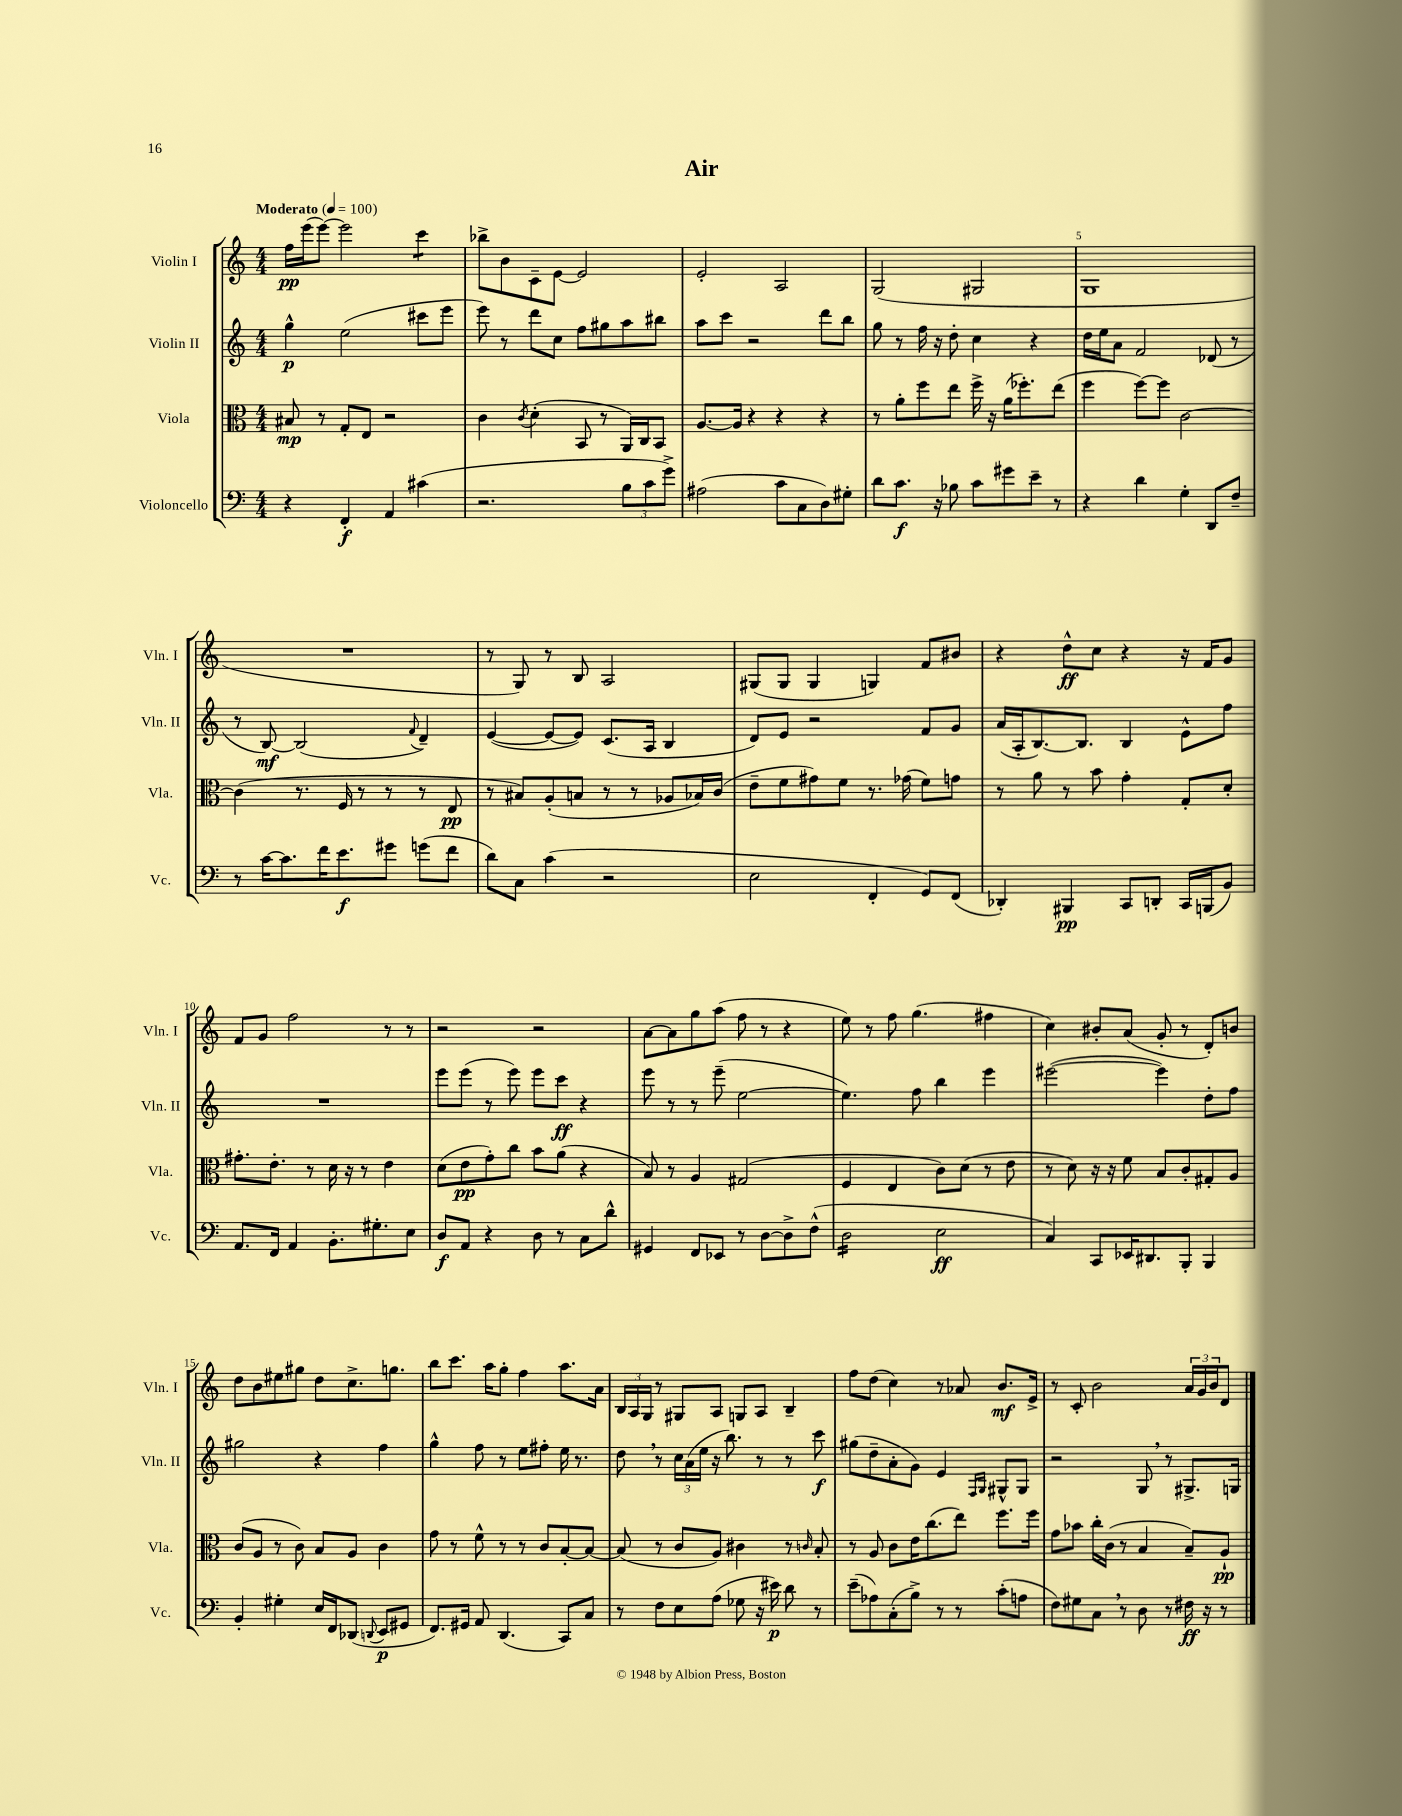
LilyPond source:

\header { title = "Air" }
<<
\new StaffGroup <<
\new Staff = "s0" \with { instrumentName = "Violin I" shortInstrumentName = "Vln. I" } {
    \clef treble \key c \major \numericTimeSignature \time 4/4 \tempo "Moderato" 4 = 100
    f''16\pp e'''16( e'''8~) e'''2 c'''4:8 |
    bes''8-> b'8 c'8-- e'8~ e'2 |
    e'2-. a2 |
    g2( gis2 |
    g1 |
    R1 |
    r8 g8) r8 b8 a2 |
    gis8( gis8 gis4 g4) f'8 bis'8 |
    r4 d''8-^\ff c''8 r4 r16 f'16 g'8 |
    f'8 g'8 f''2 r8 r8 |
    r2 r2 |
    a'8~ a'8 g''8 a''8( f''8 r8 r4 |
    e''8) r8 f''8 g''4.( fis''4 |
    c''4) bis'8-. a'8( g'8-. r8 d'8-.) b'8 |
    d''8 b'8 eis''8 gis''8 d''8 c''8.-> g''8. |
    b''8 c'''8. a''16 g''8-. f''4 a''8. a'16 |
    \tuplet 3/2 { b16 a16 g16 } r8 gis8 a8 g8 a8 b4-- |
    f''8 d''8( c''4) r8 aes'8 b'8.\mf e'16-> |
    r8 c'8-. b'2 \tuplet 3/2 { a'16 g'16 b'16 } d'8 \bar "|." |
}
\new Staff = "s1" \with { instrumentName = "Violin II" shortInstrumentName = "Vln. II" } {
    \clef treble \key c \major \numericTimeSignature \time 4/4
    g''4-^\p e''2( cis'''8 e'''8 |
    e'''8) r8 d'''8 c''8 f''8 gis''8 a''8 bis''8 |
    a''8 c'''8 r2 d'''8 b''8 |
    g''8 r8 f''16 r16 d''8-. c''4 r4 |
    d''16 e''16 a'8 f'2 des'8( r8 |
    r8 b8~\mf) b2( \appoggiatura { f'8 } d'4--) |
    e'4~( e'8~ e'8) c'8.( a16 b4 |
    d'8) e'8 r2 f'8 g'8 |
    a'16( a16-. b8.~) b8. b4 e'8-^ f''8 |
    R1 |
    e'''8 e'''8( r8 e'''8) e'''8 c'''8\ff r4 |
    e'''8 r8 r8 e'''8--( e''2~ |
    e''4.) f''8 b''4 e'''4 |
    eis'''2~( eis'''4) d''8-. f''8 |
    gis''2 r4 f''4 |
    g''4-^ f''8 r8 e''8 fis''8-. e''16 r8. |
    d''8 \breathe r8 \tuplet 3/2 { c''16 a'16( e''16 } r16 b''8.) r8 r8 c'''8\f |
    gis''8( d''8-- a'8-. g'8) e'4 \grace { f16 g16 } gis8-^ gis8 |
    r2 g8 \breathe r8 gis8.-> g16 \bar "|." |
}
\new Staff = "s2" \with { instrumentName = "Viola" shortInstrumentName = "Vla." } {
    \clef alto \key c \major \numericTimeSignature \time 4/4
    bis8\mp r8 g8-. e8 r2 |
    c'4 \acciaccatura { c'8 } d'4-.( b,8 r8 a,16) c16 b,8 |
    a8.~ a16 r4 r4 r4 |
    r8 a'8-. f''8 e''8 f''16-> r16 a'16( fes''8.-.) e''8( |
    f''4 f''8~) f''8 c'2~ |
    c'4( r8. f16 r8 r8 r8 e8\pp |
    r8 bis8) a8-.( b8 r8 r8 aes8 bes16) c'16( |
    e'8-- f'8 gis'8) f'8 r8. ges'16( f'8) g'8 |
    r8 a'8 r8 b'8 g'4-. g8-. d'8-. |
    gis'8.-. e'8.-. r8 d'16 r16 r8 e'4 |
    d'8( e'8\pp g'8-.) c''8 b'8 a'8( r4 |
    b8) r8 a4 gis2( |
    f4 e4 c'8) d'8( r8 e'8 |
    r8 d'8) r16 r16 f'8 b8 c'8-. gis8-. a8 |
    c'8( a8 r8 c'8) b8 a8 c'4 |
    g'8 r8 f'8-^ r8 r8 c'8 b8~-. b8~ |
    b8( r8 c'8 a8) cis'4 r8 \grace { c'16 } b8-. |
    r8 a8 c'8 e'16 c''8.( e''8) f''8. f''16 |
    g'8 bes'8 c''16-. c'16( r8 b4 b8--) a8-!\pp \bar "|." |
}
\new Staff = "s3" \with { instrumentName = "Violoncello" shortInstrumentName = "Vc." } {
    \clef bass \key c \major \numericTimeSignature \time 4/4
    r4 f,4-.\f a,4 cis'4( |
    r2. \tuplet 3/2 { b8 c'8 g'8->) } |
    ais2( c'8 c8 d8) gis8-. |
    d'8 c'8.\f r16 bes8 c'8 gis'8 e'8-- r8 |
    r4 d'4 g4-. d,8 f8-- |
    r8 c'16~ c'8. f'16 e'8.\f gis'8 g'8( f'8 |
    d'8) c8 c'4( r2 |
    e2 f,4-. g,8) f,8( |
    des,4-.) bis,,4\pp c,8 d,8-. c,16 b,,16( b,8) |
    a,8. f,16 a,4 b,8.-. gis8.-. e8 |
    d8\f a,8 r4 d8 r8 c8 d'8-^ |
    gis,4 f,8 ees,8 r8 d8~ d8-> f8-^( |
    d2:16 e2\ff |
    c4) c,8 ees,16 dis,8. b,,8-. b,,4 |
    b,4-. gis4-. e16 f,16 des,8( \appoggiatura { d,8 } e,8\p gis,8 |
    f,8.) gis,16 a,8 d,4.( c,8) c8 |
    r8 f8 e8 a8( ges8 r16 eis'16\p) d'8 r8 |
    e'8--( aes8) c8-.( b8->) r8 r8 c'8-.( a8 |
    f8) gis8 c8 \breathe r8 d8 r8 fis16\ff r16 r8 \bar "|." |
}
>>
>>
\layout { \context { \Score \override BarNumber.break-visibility = ##(#f #t #t) barNumberVisibility = #(every-nth-bar-number-visible 5) } }
